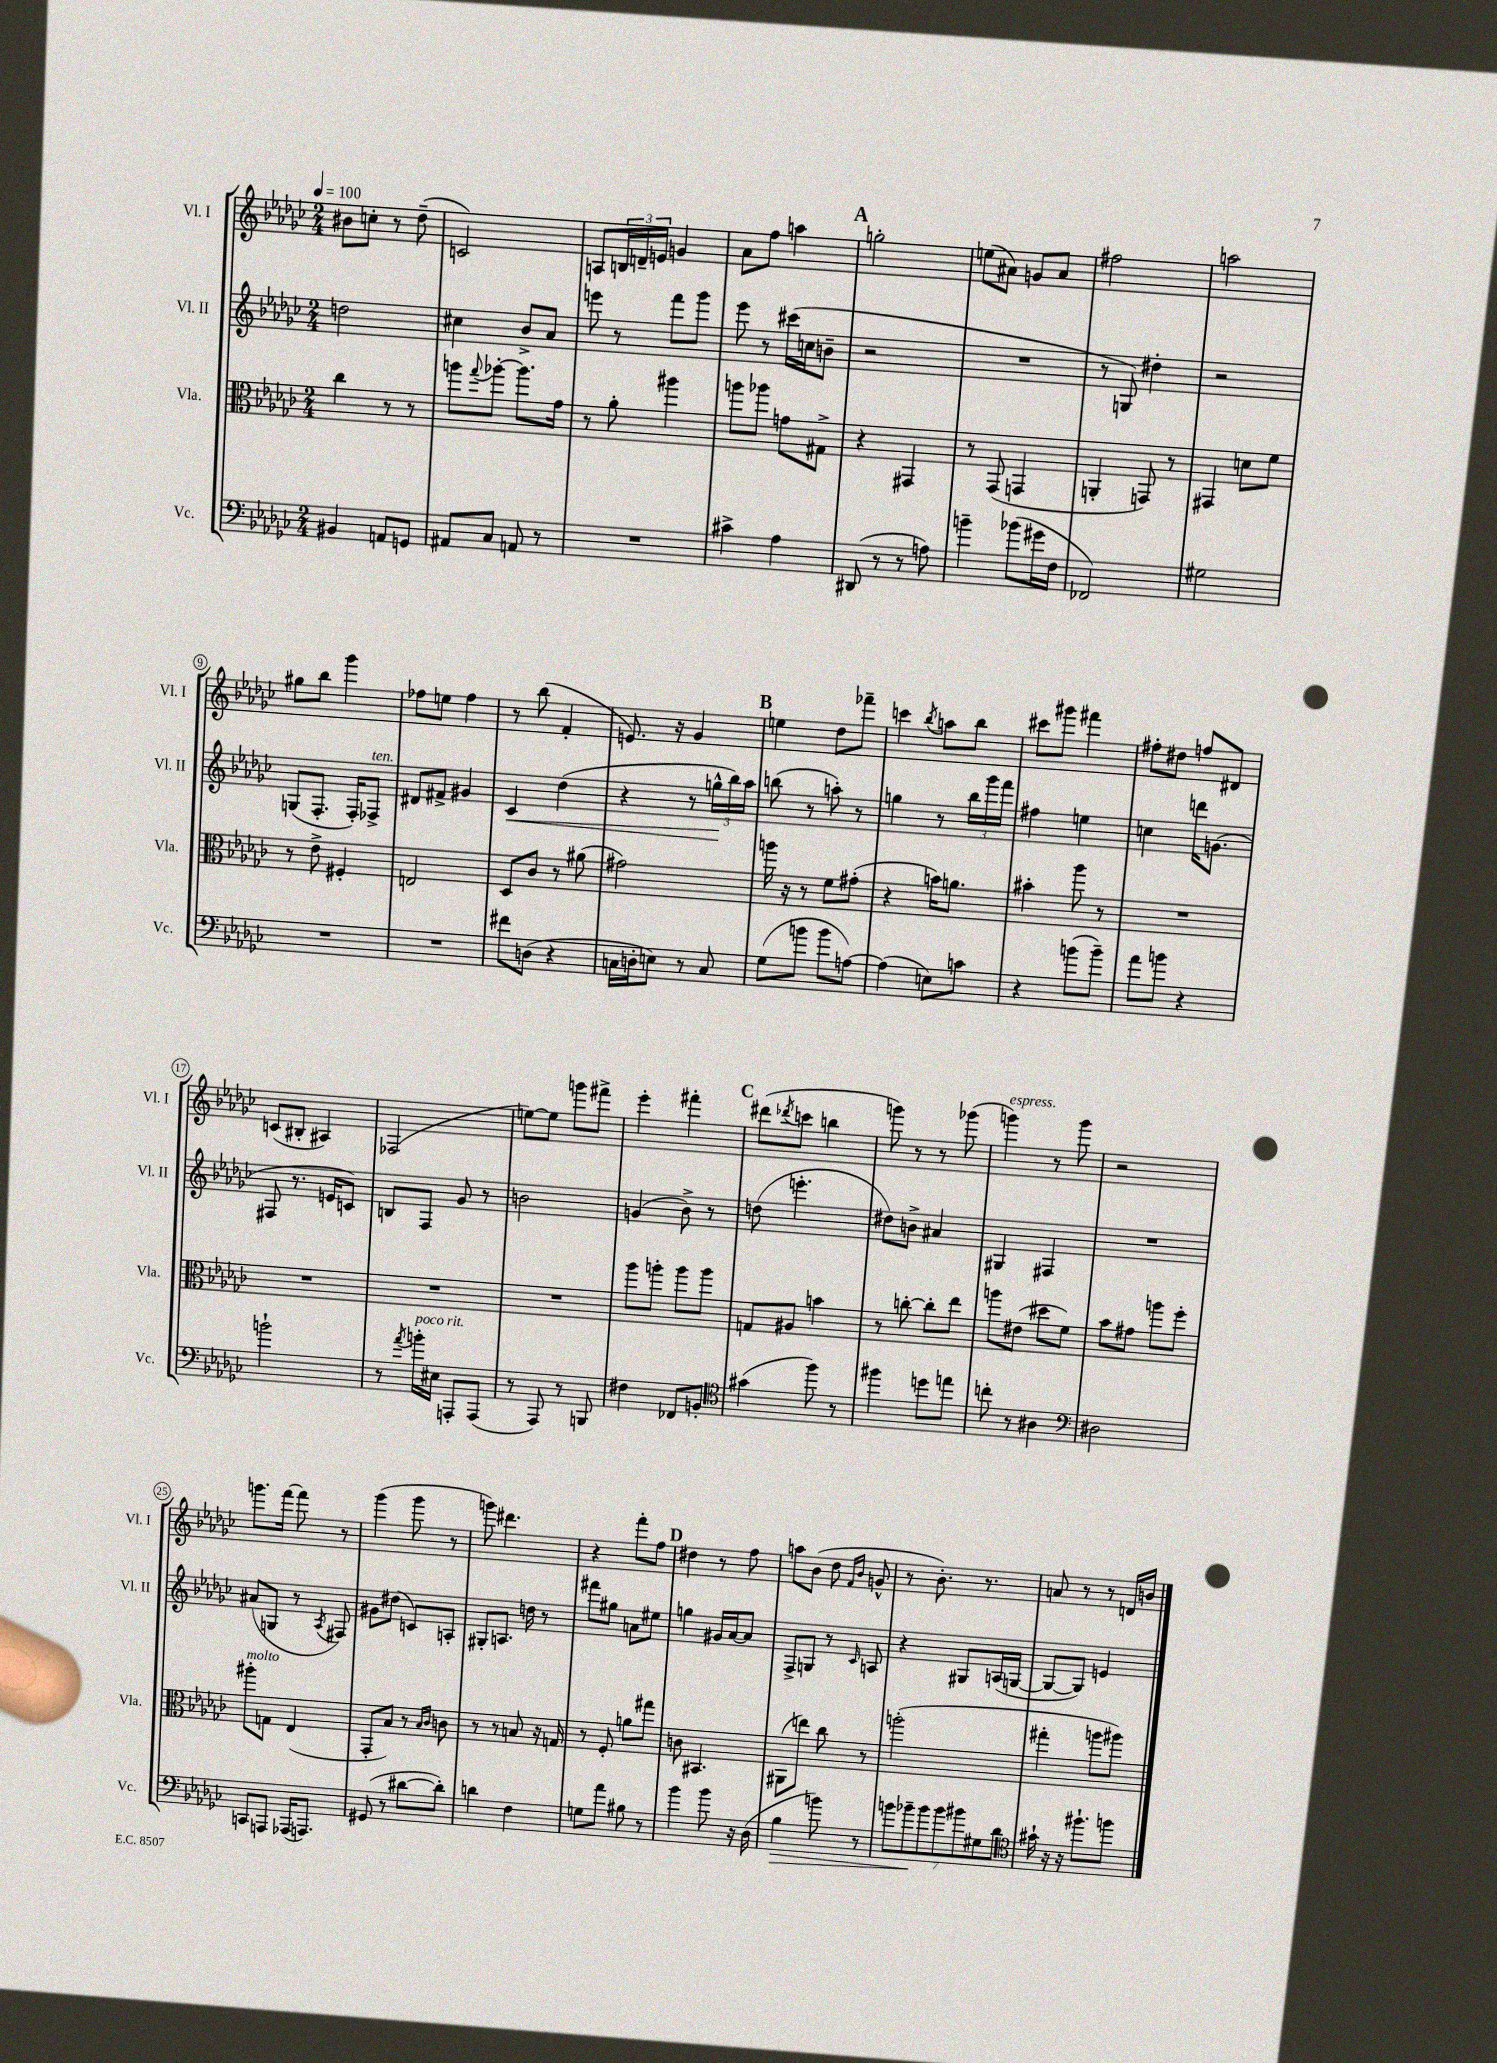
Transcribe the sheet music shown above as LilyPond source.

<<
\new StaffGroup <<
\new Staff = "s0" \with { instrumentName = "Vl. I" shortInstrumentName = "Vl. I" } {
    \clef treble \key ges \major \numericTimeSignature \time 2/4 \tempo 4 = 100
    bis'8 c''8-. r8 des''8--( |
    c'2) |
    a8 \tuplet 3/2 { b16 d'16-- e'16 } g'4 |
    aes'8 f''8 a''4 |
    \mark \markup { \bold "A" } g''2-. |
    e''8( ais'8) g'8 ais'8 |
    fis''2 |
    a''2 |
    gis''8 bes''8 ges'''4 |
    fes''8 e''8 fes''4 |
    r8 bes''8( f'4-. |
    e'8.) r16 ges'4 |
    \mark \markup { \bold "B" } e''4 des''8 fes'''8-- |
    c'''4 \acciaccatura { bes''8 } a''8 bes''8 |
    cis'''8 gis'''8 fis'''4 |
    fis''8-. dis''8 f''8 dis'8 |
    c'8( bis8-. ais4) |
    fes2( |
    e''8~) e''8 g'''8 fis'''8-> |
    ees'''4-. fis'''4-. |
    \mark \markup { \bold "C" } dis'''8( \acciaccatura { des'''8 } c'''8 b''4 |
    g'''8) r8 r8 ges'''8( |
    g'''4^\markup { \italic "espress." }) r8 g'''8 |
    r2 |
    g'''8. f'''16~ f'''8 r8 |
    ges'''4( ges'''8 r8 |
    g'''8) dis'''4. |
    r4 f'''8-. f''8 |
    \mark \markup { \bold "D" } dis''4 r8 f''8 |
    a''8 bes'8( des''8 \grace { f'16 bes'16 } g'8-^ |
    r8 bes'8.-.) r8. |
    a'8 r8 r8 d'16 b'16 \bar "|." |
}
\new Staff = "s1" \with { instrumentName = "Vl. II" shortInstrumentName = "Vl. II" } {
    \clef treble \key ges \major \numericTimeSignature \time 2/4
    d''2 |
    cis''4 bes'8-> aes'8 |
    e'''8 r8 f'''8 ges'''8 |
    ees'''8 r8 cis'''16( c''16 b'8-- |
    \mark \markup { \bold "A" } r2 |
    R2 |
    r8 g8) dis''4-. |
    r2 |
    g8( f8.-. f16-.) fes8->^\markup { \italic "ten." } |
    dis'8 fis'8-> gis'4 |
    ces'4\< des''4( |
    r4 r8 \tuplet 3/2 { g''16-^\! bes''16) aes''16 } |
    \mark \markup { \bold "B" } b''8( r8 a''8-.) r8 |
    g''4 r8 \tuplet 3/2 { bes''16 ges'''16 f'''16 } |
    fis''4 e''4 |
    c''4 d'''16 g'8.( |
    fis8 r8. e'16 c'8) |
    b8 f8 ges'8 r8 |
    b'2 |
    g'4( bes'8->) r8 |
    \mark \markup { \bold "C" } d''8( e'''4.-. |
    dis''8) b'8-> ais'4 |
    gis4 fis4 |
    R2 |
    ais'8( g8 r8 \acciaccatura { aes8 } fis8) |
    gis'8 dis''8( c'8) a8-. |
    gis8-. a8. d''16 r8 |
    fis'''8 gis''8 a'8 eis''8 |
    \mark \markup { \bold "D" } g''4 gis'16 aes'16~ aes'8 |
    f8-> g8 r8 \grace { ces'16 } a8 |
    r4 gis8 a16( g16~ |
    g8~ g8) e'4 \bar "|." |
}
\new Staff = "s2" \with { instrumentName = "Vla." shortInstrumentName = "Vla." } {
    \clef alto \key ges \major \numericTimeSignature \time 2/4
    ces''4 r8 r8 |
    a''8 \appoggiatura { ges''8 } aes''8~-. aes''8. ges'16 |
    r8 aes'8-. ais''4 |
    a''8 aes''8 g'8 gis8-> |
    \mark \markup { \bold "A" } r4 gis,4 |
    r8 ges,8( g,4 |
    a,4-. g,8) r8 |
    gis,4 d'8 f'8 |
    r8 ees'8-> fis4-. |
    e2 |
    des8 ces'8 r8 ais'8( |
    gis'2) |
    \mark \markup { \bold "B" } a''16 r16 r8 f'8 gis'8-.( |
    r4 b'16) a'8. |
    bis'4-. aes''8 r8 |
    R2 |
    R2 |
    R2 |
    R2 |
    aes''8 a''8-. a''8 a''8 |
    \mark \markup { \bold "C" } g8 ais8 b'4 |
    r8 c''8~-. c''8-. ees''8 |
    a''8 eis'8( dis''8 f'8) |
    bes'8 gis'8 a''8 f''8-. |
    ais''8-.^\markup { \italic "molto" } g8 ees4( |
    ges,8-. bes8) r8 \grace { bes16 ces'16 } c'8 |
    r8 r8 b8 r16 g16 |
    r8 f8-. a'8 gis''8 |
    \mark \markup { \bold "D" } c'8 bis,4. |
    ais,8( e''8) ces''8 r8 |
    a''2-.( |
    gis''4-. a''8 ais''8) \bar "|." |
}
\new Staff = "s3" \with { instrumentName = "Vc." shortInstrumentName = "Vc." } {
    \clef bass \key ges \major \numericTimeSignature \time 2/4
    bis,4 a,8 g,8 |
    ais,8 ces8 a,8 r8 |
    R2 |
    cis'4-> aes4 |
    \mark \markup { \bold "A" } dis,8( r8 r8 a8) |
    b'4-- bes'8( gis'16 f16 |
    fes,2) |
    gis2 |
    R2 |
    R2 |
    fis'8 d8( r4 |
    c16 d16-. e8) r8 c8 |
    \mark \markup { \bold "B" } ges8( b'8 b'8 a8~) |
    a4( e8) c'8 |
    r4 b'8( b'8--) |
    aes'8 b'8 r4 |
    b'2-! |
    r8 \acciaccatura { aes'8 } b'16-.^\markup { \italic "poco rit." } eis16 a,,8-. a,,8( |
    r8 aes,,8) r8 b,,8 |
    fis4 fes,8 b,8-. |
    \mark \markup { \bold "C" } \clef tenor gis'4( f''8) r8 |
    fis''4 d''8 e''8 |
    c''8-. r8 ais4 |
    \clef bass dis2 |
    c,8 a,,8 aes,,16( a,,8.) |
    gis,8( r8 dis'8~ dis'8-.) |
    d'4 f4 |
    g8 aes'8 bis8 r8 |
    \mark \markup { \bold "D" } bes'4 bes'8 r16 des16( |
    bes4\> b'8) r8 |
    \tuplet 7/4 { b'8 bes'8--\! bes'8 bes'8 bis'8 gis8 des'8 } |
    \clef tenor gis'16-! r16 r16 fis''8.-! f''8 \bar "|." |
}
>>
>>
\layout { \context { \Score \override BarNumber.stencil = #(make-stencil-circler 0.1 0.3 ly:text-interface::print) } }
